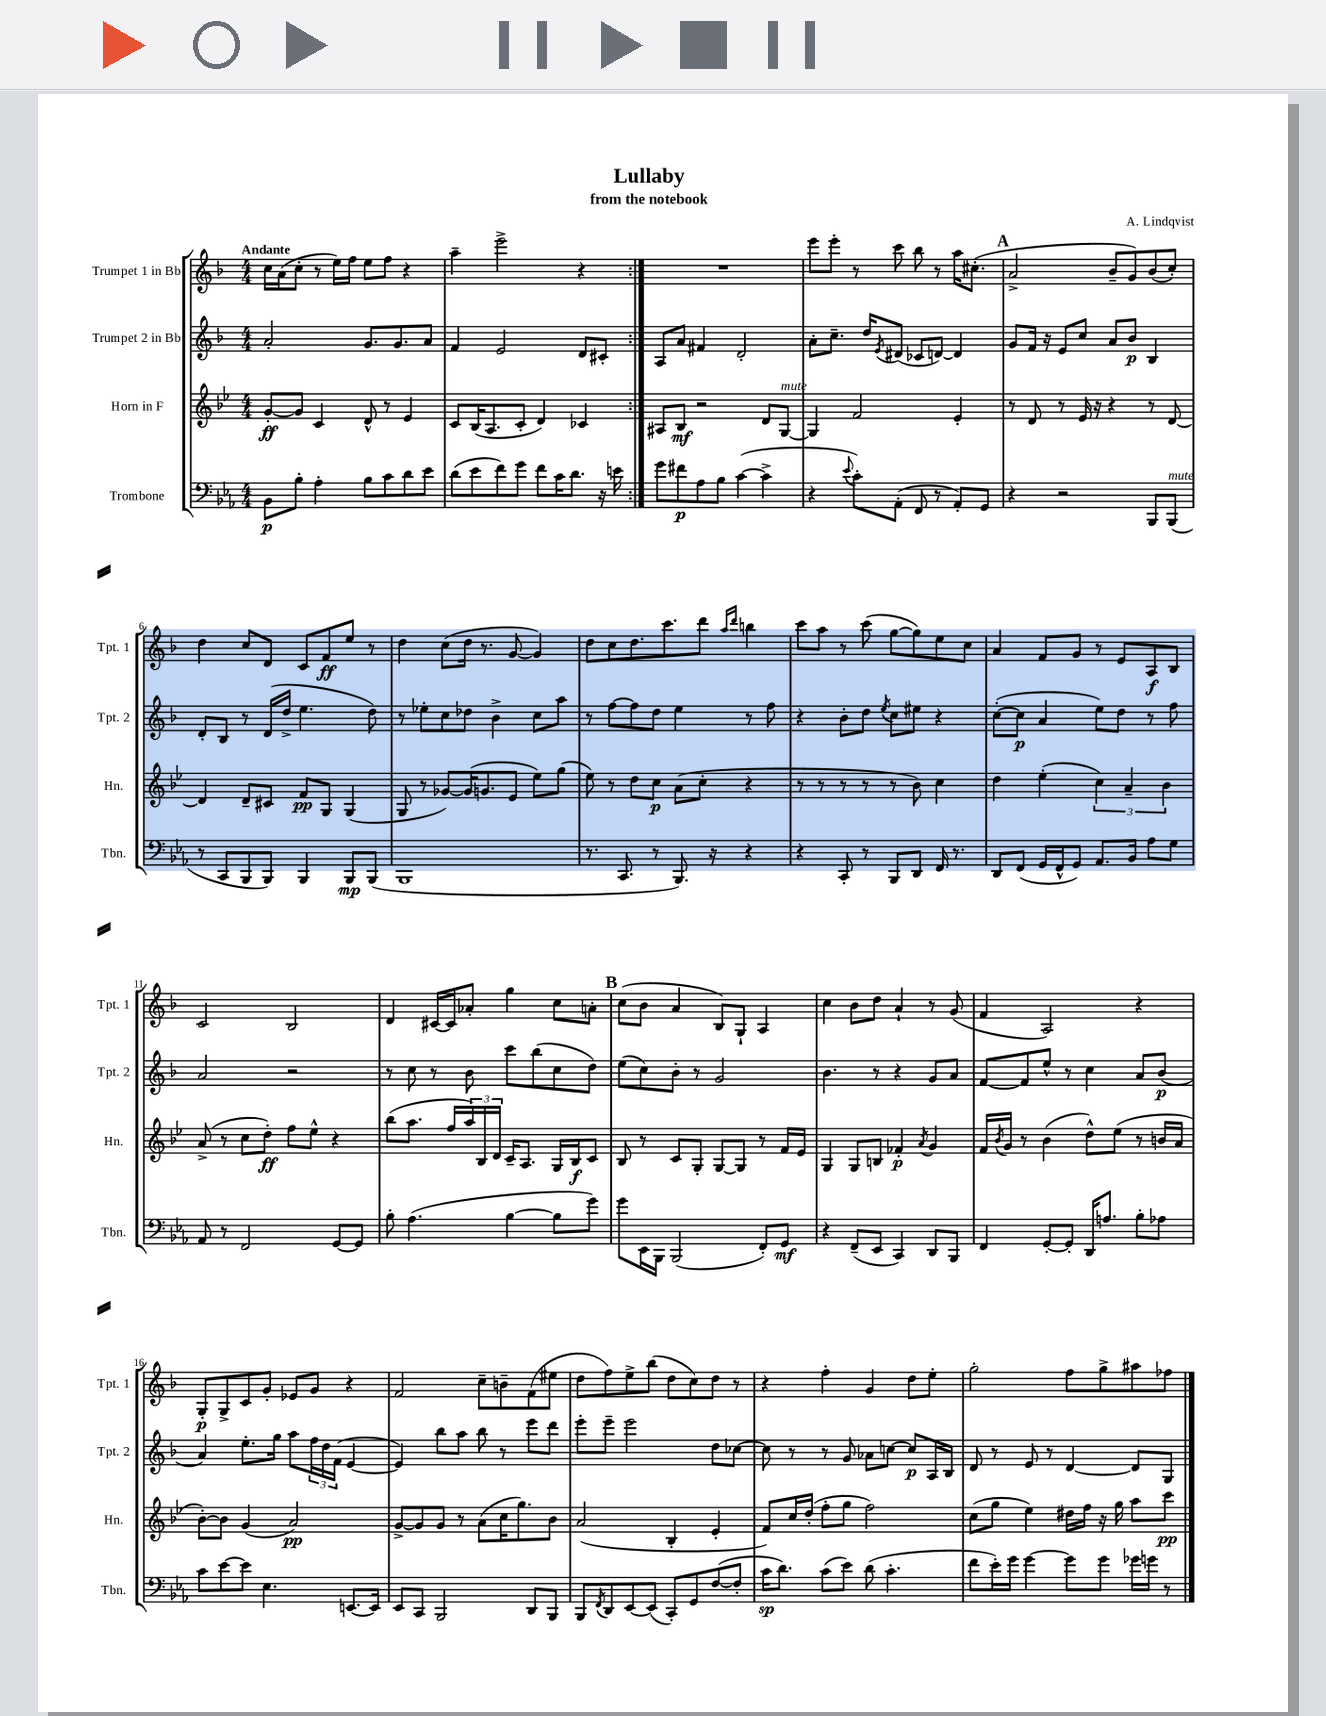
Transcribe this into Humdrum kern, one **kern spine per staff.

**kern	**kern	**kern	**kern
*staff4	*staff3	*staff2	*staff1
*clefF4	*clefG2	*clefG2	*clefG2
*k[b-e-a-]	*k[b-e-]	*k[b-]	*k[b-]
*M4/4	*M4/4	*M4/4	*M4/4
8BB-	[8g'	2a'	16cc
.	.	.	(16a
8B-'	8g]	.	8cc'
4A-'	4c	.	8r
.	.	.	16ee)
.	.	.	16ff
8B-	8d^^	8.g	8ee
8c	8r	.	8ff
.	.	8.g	.
8d	4e-	.	4r
8e-	.	8a	.
=	=	=	=
(8d	8c	4f	4aa~
8e-	(16B-	.	.
.	8.A	.	.
8f)	.	2e	2eee^
8g	8c'	.	.
8f	4d)	.	.
16c	.	.	.
8.d	.	.	.
.	4c-	8d	4r
16r	.	8c#'	.
16e	.	.	.
=:|!	=:|!	=:|!	=:|!
8g	8A#	8A	1r
8f#	8B-	8a	.
8A-	2r	4f#	.
8B-	.	.	.
([4c	.	2d'	.
4c^]	8d	.	.
.	[8G	.	.
=	=	=	=
4r	4G]	8a'	8eee
.	.	8.cc~	8eee'
8qqe-	.	.	.
8c')	2f	.	8r
.	.	16dd	.
.	.	8qe	.
(8AA-'	.	(8d#	8ccc
8FF	.	8c-	8bb-
8r	.	[8d)	8r
8AA-')	4e-'	4d]	16aa
.	.	.	(8.cc#'
8GG	.	.	.
=	=	=	=
4r	8r	8g	2a^
.	8d	16f	.
.	.	16r	.
2r	8r	8e	.
.	16e-	8cc	.
.	16r	.	.
.	4r	8a	8b-~
.	.	8b-	8g)
8BBB-	8r	4B-	(8b-
(8BBB-	[8d	.	8cc')
=	=	=	=
8r	4d]	8d'	4dd
8CC	.	8B-	.
8BBB-	8d~	8r	8cc
8BBB-)	8c#	(16d	8d
.	.	16dd^	.
4BBB-	8f	4.ee	8c
.	8G	.	8f
8BBB-	(4G	.	8ee
(8BBB-	.	8dd)	8r
=	=	=	=
1BBB-	8G	8r	4dd
.	8r	8ee-'	.
.	[8g-)	8cc	(8cc
.	(16g-]	8dd-	16dd
.	8.g	.	8.r
.	.	4b-^	.
.	8e-	.	[8g
.	8ee-)	8cc	4g])
.	(8gg	8aa	.
=	=	=	=
8.r	8ee-)	8r	8dd
.	8r	[8ff	8cc
8.CC	.	.	.
.	8dd	8ff]	8.dd
8r	8cc	8dd	.
.	.	.	8.ccc
8.BBB-)	(8a	4ee	.
.	8cc'	.	8ddd
16r	.	.	.
.	.	.	16qqaa
.	.	.	16qqddd
4r	4r	8r	4bb
.	.	8ff	.
=	=	=	=
4r	8r	4r	8ccc
.	8r	.	8aa
8CC'	8r	8b-'	8r
8r	8r	8dd	(8ccc
.	.	8qee	.
8BBB-	8r	8cc	[8gg
8DD	8b-)	8ee#	8gg])
16FF	4cc	4r	8ee
8.r	.	.	.
.	.	.	8cc
=	=	=	=
8DD	4dd	([8cc'	4a
(8FF	.	8cc]	.
16GG	(4ee-'	4a	8f
16FF^^	.	.	.
8GG)	.	.	8g
8.AA-	6cc)	8ee)	8r
.	.	8dd	8e
.	6a~	.	.
16BB-	.	.	.
8A-	.	8r	8A
.	6b-	.	.
8G	.	8ff	8B-
=	=	=	=
8AA-	(8a^	2a	2c
8r	8r	.	.
2FF	8cc	.	.
.	8dd')	.	.
.	8ff	2r	2B-
.	8ee-^^	.	.
[8GG	4r	.	.
8GG]	.	.	.
=	=	=	=
8B-'	(8bb-	8r	4d
(4.A-	8.aa	8cc	.
.	.	8r	[16c#
.	16ff	.	16c#]
.	24aa)	8b-	8a-'
.	24B-	.	.
.	24d	.	.
[4B-	16c~	8ccc	4gg
.	8.A	.	.
.	.	(8bb-	.
8B-]	16G	8cc	8cc
.	16B-	.	.
8g)	8c	8dd)	8a'
=	=	=	=
8g	8B-	(8ee	(8cc
16EE-	8r	8cc)	8b-
16BBB-	.	.	.
(2BBB-	8c	8b-'	4a
.	8G'	8r	.
.	[8G	2g	8B-)
.	8G]	.	8G`
8FF')	8r	.	4A
8GG	16f	.	.
.	16e-	.	.
=	=	=	=
4r	4G	4.b-	4cc
(8FF~	8G	.	8b-
8EE-	8B	8r	8dd
4CC)	4f-'	4r	4a`
.	8qa	.	.
8DD	4g	8g	8r
8BBB-	.	8a	(8g
=	=	=	=
4FF	16f	[8f	4f
.	8qb-	.	.
.	16g	.	.
.	8r	8f]	.
[8GG'	(4b-	8ee^^	2A)
8GG']	.	8r	.
16DD	8dd^^)	4cc	.
8.A	.	.	.
.	(8ee-	.	.
8B-'	8r	8a	4r
8A-	16b	(8b-	.
.	16a	.	.
=	=	=	=
8c	[8b-')	4a)	8G'
[8e-	8b-]	.	8G^
8e-]	(4g	8.ee'	8c
4.E-	.	.	8g'
.	.	16gg	.
.	2a)	8aa	8e-
.	.	24ff	8g
.	.	24dd	.
.	.	(24f	.
[8.EE	.	[4e	4r
16EE]	.	.	.
=	=	=	=
8EE-	[8g^	4e])	2f
8CC	8g]	.	.
2BBB-	8g	8bb-	.
.	8r	8aa	.
.	(8a	8bb-	8cc~
.	16cc	8r	8b~
.	8.gg)	.	.
8DD	.	8eee	(8f
8BBB-	8b-	8ddd	8ee#
=	=	=	=
8BBB-	(2a	8eee'	8dd
8qFF	.	.	.
8DD	.	8eee~	8ff)
[8EE-	.	2eee	8ee^
(8EE-]	.	.	(8bb-
8CC')	4B-'	.	8dd
8GG	.	.	8cc)
([8F	4e-'	8dd	8dd
8F']	.	[8cc-	8r
=	=	=	=
16c	8f)	8cc-]	4r
8.d)	.	.	.
.	16cc	8r	.
.	(16dd'	.	.
(8c	8ff'	8r	4ff'
8e-)	8gg	8g	.
(8d	2ff)	8a-	4g
4.c'	.	[8cc	.
.	.	8cc]	8dd
.	.	16A	8ee'
.	.	16B-	.
=	=	=	=
8f	(8cc	8d	2gg'
16e-')	8gg	8r	.
16g	.	.	.
[4g	4ee-)	8e	.
.	.	8r	.
8g]	16dd#	[4d	8ff
.	16ff	.	.
8g	16r	.	8gg^
.	16gg	.	.
16g-	8aa	8d]	8aa#
16g	.	.	.
8r	8ccc	8G	8ff-
==	==	==	==
*-	*-	*-	*-
